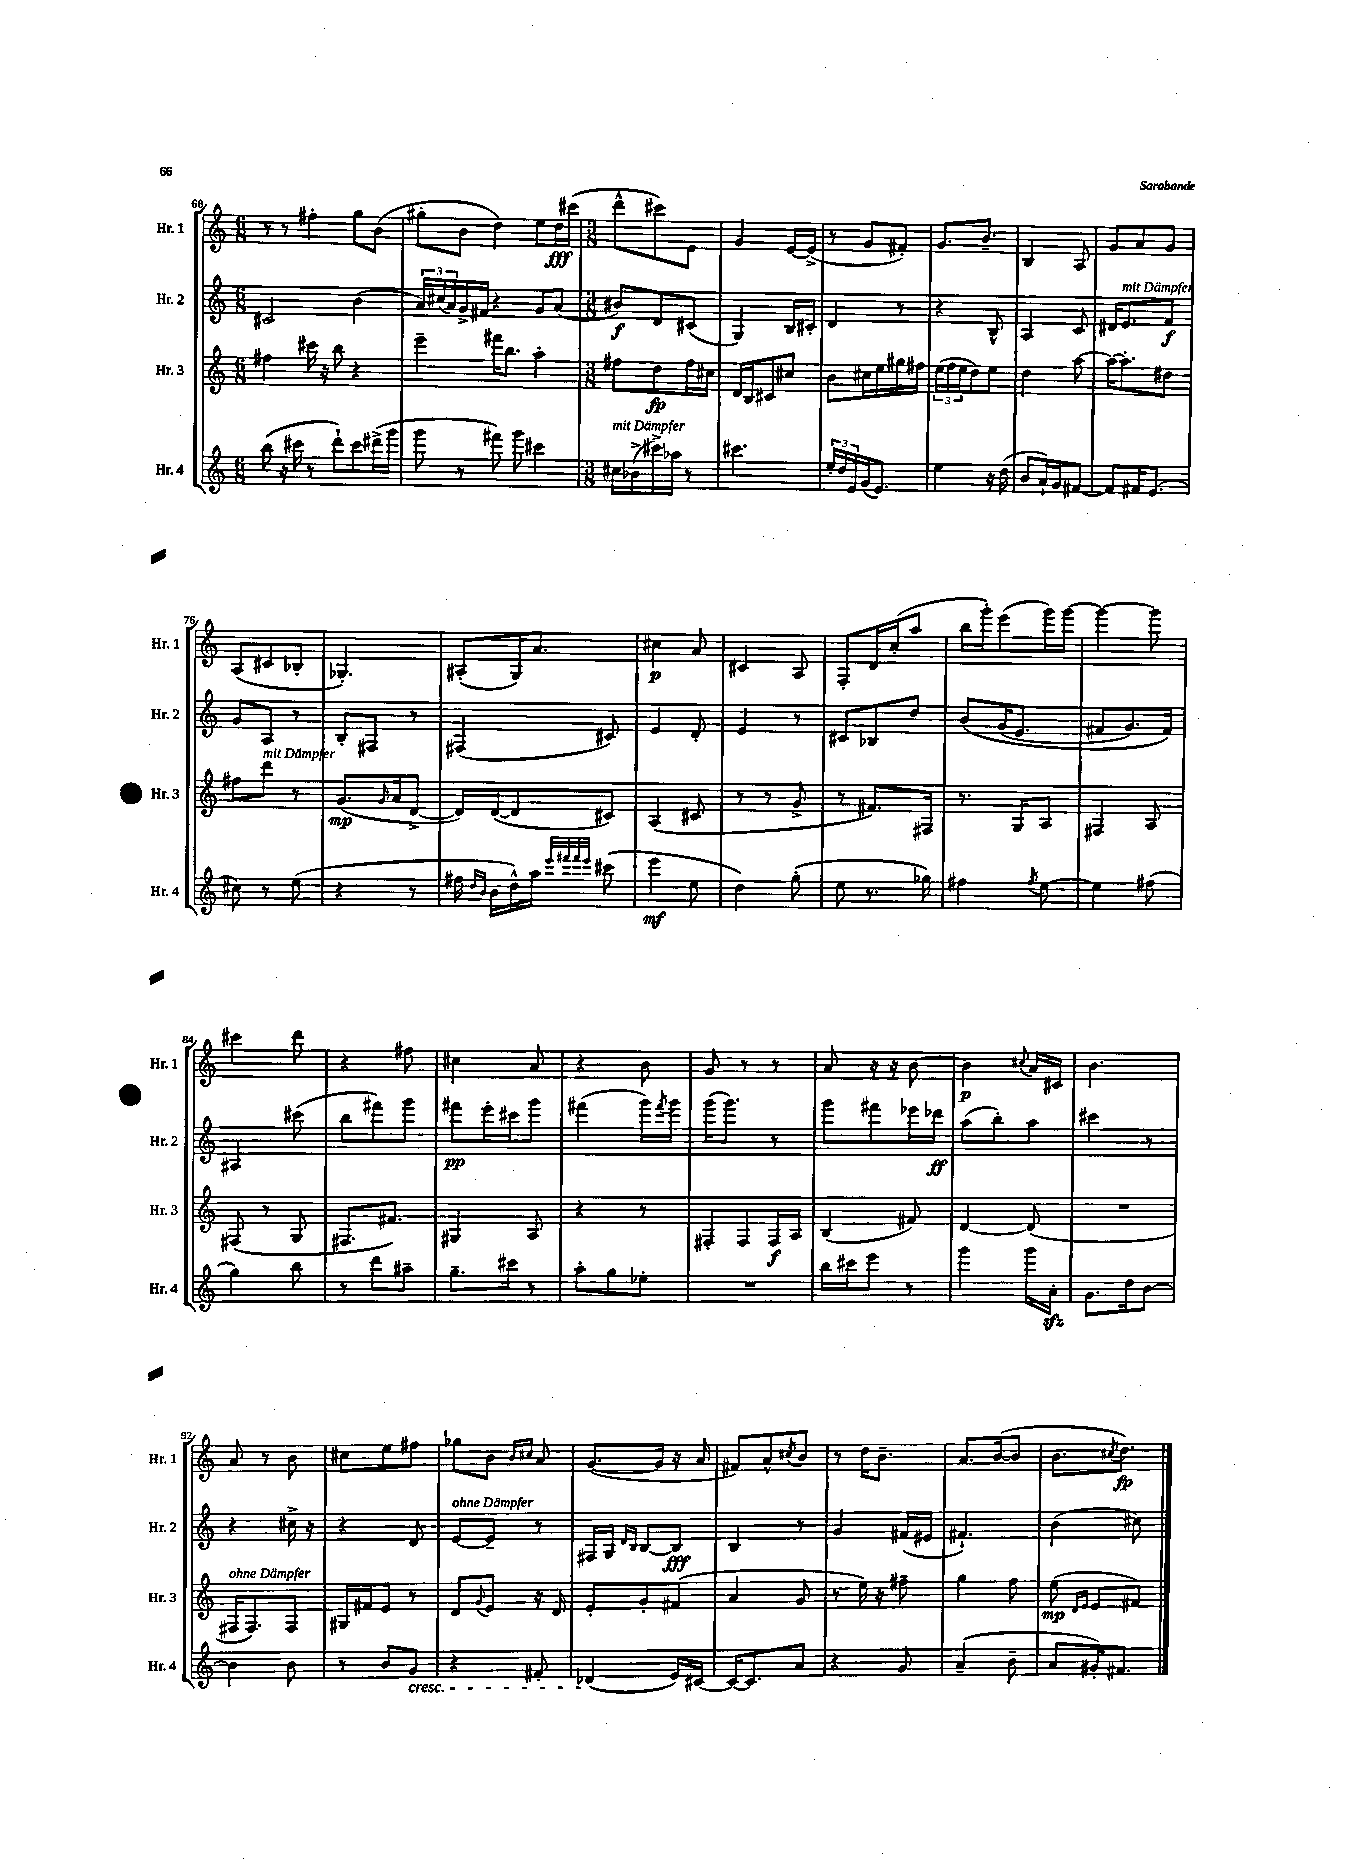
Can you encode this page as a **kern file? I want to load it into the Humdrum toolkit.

**kern	**dynam	**kern	**dynam	**kern	**dynam	**kern	**dynam
*part4	*part4	*part3	*part3	*part2	*part2	*part1	*part1
*staff4	*staff4	*staff3	*staff3	*staff2	*staff2	*staff1	*staff1
*I"Hr. 4	*	*I"Hr. 3	*	*I"Hr. 2	*	*I"Hr. 1	*
*I'Hr. 4	*	*I'Hr. 3	*	*I'Hr. 2	*	*I'Hr. 1	*
*clefG2	*	*clefG2	*	*clefG2	*	*clefG2	*
*k[]	*	*k[]	*	*k[]	*	*k[]	*
*M6/8	*	*M6/8	*	*M6/8	*	*M6/8	*
=68	=68	=68	=68	=68	=68	=68	=68
(8bb\	.	4ff#X\	.	2c#X/	.	8r	.
16r	.	.	.	.	.	8r	.
16ccc#X\	.	.	.	.	.	.	.
8r	.	16ccc#X\	.	.	.	4ff#X'\	.
.	.	16r	.	.	.	.	.
8ddd`\L)	.	8bb\	.	.	.	.	.
8ccc#\	.	4r	.	(4b\	.	8gg\L	.
(16ddd#X^\L	.	.	.	.	.	(8b\J	.
16ggg\JJ	.	.	.	.	.	.	.
=69	=69	=69	=69	=69	=69	=69	=69
8ggg\	.	4eee~\	.	24a/LL)	.	8gg#X'\L	.
.	.	.	.	(24cc#X/	.	.	.
.	.	.	.	24a/)	.	.	.
8r	.	.	.	16g^/	.	8b\J	.
.	.	.	.	16f#X/JJ	.	.	.
8fff#X\)	.	16fff#X\KL	.	4r	.	4dd\)	.
.	.	8.bb\J	.	.	.	.	.
8ggg\	.	.	.	.	.	.	.
4ccc#X\	.	4aa'\	.	8g/L	.	8ee\L	.
.	.	.	.	(8a/J	.	16dd\L	fff
.	.	.	.	.	.	(16ccc#X\JJ	.
=70	=70	=70	=70	=70	=70	=70	=70
*M3/8	*	*M3/8	*	*M3/8	*	*M3/8	*
!LO:TX:a:i:t=mit Dämpfer	!	!	!	!	!	!	!
16cc#X\LL	.	8ff#X\L	.	8b#X/L)	f	8ddd^^\L	.
(16b-X^\	.	.	.	.	.	.	.
16ccc#X^\)	.	8dd\	fp	8d/	.	8ccc#X\)	.
16aa-X\JJ	.	.	.	.	.	.	.
8r	.	16ff#\L	.	(8c#X/J	.	8e\J	.
.	.	16cc#X\JJ	.	.	.	.	.
=71	=71	=71	=71	=71	=71	=71	=71
4.ccc#X\	.	16d/LL	.	4G/)	.	4g/	.
.	.	16B/J	.	.	.	.	.
.	.	8c#X/	.	.	.	.	.
.	.	8cc#X/J	.	16B/LL	.	[16e/LL	.
.	.	.	.	16c#X'/JJ	.	(16e^/JJ]	.
=72	=72	=72	=72	=72	=72	=72	=72
24ee'/LL	.	8b\L	.	4d/	.	8r	.
24dd/	.	.	.	.	.	.	.
24e/	.	.	.	.	.	.	.
(16g/J	.	16cc#X\L	.	.	.	8g/L	.
8.e/J)	.	16ee\	.	.	.	.	.
.	.	16gg#X\	.	8r	.	8f#X'/J)	.
.	.	16ff#X\JJ	.	.	.	.	.
=73	=73	=73	=73	=73	=73	=73	=73
4ee\	.	(24ee\LL	.	4r	.	8.g/L	.
.	.	24ff\	.	.	.	.	.
.	.	24ee\J	.	.	.	.	.
.	.	8dd\)	.	.	.	.	.
.	.	.	.	.	.	8.b~/J	.
16r	.	8ee\J	.	8B^^/	.	.	.
(16dd\	.	.	.	.	.	.	.
=74	=74	=74	=74	=74	=74	=74	=74
8b/L	.	4dd\	.	4A/	.	4B/	.
16a`/L)	.	.	.	.	.	.	.
16g/J	.	.	.	.	.	.	.
[8f#X/J	.	[8aa\	.	8c/	.	8A/	.
=75	=75	=75	=75	=75	=75	=75	=75
8f#/L]	.	16aa\KL_	.	16d#X/KL	.	8g/L	.
!	!	!	!	!LO:TX:a:i:t=mit Dämpfer	!	!	!
.	.	8.aa'\]	.	8.e/	.	.	.
16f#X/K	.	.	.	.	.	8a/	.
(8.e/J	.	.	.	.	.	.	.
.	.	8dd#X\J	.	8f/J	f	8g/J	.
!!LO:LB:g=z
=76	=76	=76	=76	=76	=76	=76	=76
8cc#X\)	.	8ff#X\L	.	8g/L	.	(8A/L	.
!	!	!LO:TX:a:i:t=mit Dämpfer	!	!	!	!	!
8r	.	8ddd\J	.	8A/J	.	8c#X/	.
(8ee\	.	8r	.	8r	.	8B-X'/J	.
=77	=77	=77	=77	=77	=77	=77	=77
4r	.	(8.g/L	mp	8B'/L	.	4.G-X'/)	.
.	.	.	.	8F#X/J	.	.	.
.	.	16qqg/	.	.	.	.	.
.	.	16a/k	.	.	.	.	.
8r	.	[8d^/J	.	8r	.	.	.
=78	=78	=78	=78	=78	=78	=78	=78
16ff#X\	.	16d/LL])	.	(4F#X/	.	(8A#X'/L	.
16qqdd/LL	.	.	.	.	.	.	.
16qqb/JJ	.	.	.	.	.	.	.
16b\LL	.	([16d/J	.	.	.	.	.
16dd^^\)	.	8d/]	.	.	.	16G/K)	.
16aa\JJ	.	.	.	.	.	8.a/J	.
32qqeee/LLL	.	.	.	.	.	.	.
32qqfff#X/	.	.	.	.	.	.	.
32qqfff#/	.	.	.	.	.	.	.
32qqeee/JJJ	.	.	.	.	.	.	.
(8ccc#X\	.	8c#X/J)	.	8c#X/)	.	.	.
=79	=79	=79	=79	=79	=79	=79	=79
4eee\	mf	(4A/	.	4e/	.	4cc#X\	p
8ee\	.	8c#X/	.	8d'/	.	8a/	.
=80	=80	=80	=80	=80	=80	=80	=80
4dd\)	.	8r	.	4e/	.	4c#X/	.
.	.	8r	.	.	.	.	.
(8gg'\	.	8g^/	.	8r	.	8A/	.
=81	=81	=81	=81	=81	=81	=81	=81
8ee\	.	8r	.	8c#X/L	.	8F'/L	.
8.r	.	8.f#X/L)	.	8B-X/	.	16d/L	.
.	.	.	.	.	.	(16cc'/J	.
.	.	.	.	8dd/J	.	8aa/J	.
16gg-X\)	.	16F#X/Jk	.	.	.	.	.
=82	=82	=82	=82	=82	=82	=82	=82
4ff#X\	.	8.r	.	(8b/L	.	16bb\LL	.
.	.	.	.	.	.	16ggg'\J)	.
.	.	.	.	(16g/K	.	(8eee\	.
.	.	16G/KL	.	8.e/J	.	.	.
8qff#/	.	.	.	.	.	.	.
[8ee\	.	8A/J	.	.	.	16ggg\L)	.
.	.	.	.	.	.	[16ggg\JJ	.
=83	=83	=83	=83	=83	=83	=83	=83
4ee\]	.	4F#X/	.	8f#X/L	.	4ggg\_	.
.	.	.	.	8.g/)	.	.	.
(8ff#X\	.	8A/	.	.	.	8ggg\]	.
.	.	.	.	16f#/Jk)	.	.	.
!!LO:LB:g=z
=84	=84	=84	=84	=84	=84	=84	=84
4gg\)	.	(8F#X/	.	4A#X/	.	4ccc#X\	.
.	.	8r	.	.	.	.	.
8bb\	.	8G/	.	(8ccc#X\	.	8ddd\	.
=85	=85	=85	=85	=85	=85	=85	=85
8r	.	8.F#X/L	.	8bb\L	.	4r	.
8ddd\L	.	.	.	8fff#X\)	.	.	.
.	.	8.f#X/J)	.	.	.	.	.
8aa#X~\J	.	.	.	8ggg\J	.	8ff#X\	.
=86	=86	=86	=86	=86	=86	=86	=86
8.gg~\L	.	4G#X/	.	8fff#X\L	pp	4cc#X\	.
.	.	.	.	16eee'\L	.	.	.
16ccc#X\Jk	.	.	.	16ccc#X\J	.	.	.
8r	.	8A/	.	8ggg\J	.	8a/	.
=87	=87	=87	=87	=87	=87	=87	=87
8aa'\L	.	4r	.	(4fff#X\	.	4r	.
8gg\	.	.	.	.	.	.	.
8ee-X'\J	.	8r	.	16ggg\LL)	.	8b\	.
.	.	.	.	8qfff#/	.	.	.
.	.	.	.	16ggg\JJ	.	.	.
=88	=88	=88	=88	=88	=88	=88	=88
4.r	.	8F#X'/L	.	(16ggg\KL	.	8g/	.
.	.	.	.	8.ggg\J)	.	.	.
.	.	8F#/	.	.	.	8r	.
.	.	16F#/L	f	8r	.	8r	.
.	.	16A/JJ	.	.	.	.	.
=89	=89	=89	=89	=89	=89	=89	=89
16bb\LL	.	(4B/	.	8ggg\L	.	8a/	.
16ccc#X\J	.	.	.	.	.	.	.
8eee\J	.	.	.	8fff#X\	.	16r	.
.	.	.	.	.	.	16r	.
8r	.	8f#X/)	.	16eee-X\L	.	[8b\	.
.	.	.	.	16ddd-X\JJ	ff	.	.
=90	=90	=90	=90	=90	=90	=90	=90
4ggg\	.	[4d/	.	(8aa\L	.	4b\]	p
.	.	.	.	8bb'\)	.	.	.
.	.	.	.	.	.	8qqcc#X/	.
16ggg\LL	.	(8d/]	.	8aa\J	.	16a/LL	.
16azz'\JJ	.	.	.	.	.	16c#X/JJ	.
=91	=91	=91	=91	=91	=91	=91	=91
8.g\L	.	4.r	.	4ccc#X\	.	4.b\	.
16dd\k	.	.	.	.	.	.	.
[8b\J	.	.	.	8r	.	.	.
!!LO:LB:g=z
=92	=92	=92	=92	=92	=92	=92	=92
!	!	!LO:TX:a:i:t=ohne Dämpfer	!	!	!	!	!
4b\]	.	16F#X/KL	.	4r	.	8a/	.
.	.	8.F#/)	.	.	.	.	.
.	.	.	.	.	.	8r	.
8b\	.	8F#/J	.	16cc#X^\	.	8b\	.
.	.	.	.	16r	.	.	.
=93	=93	=93	=93	=93	=93	=93	=93
8r	.	16G#X/LL	.	4r	.	8cc#X\L	.
.	.	16f#X/J	.	.	.	.	.
8b/L	.	8e/J	.	.	.	8ee\	.
!LO:TX:b:i:t=cresc.	!	!	!	!	!	!	!
8g/J	.	8r	.	8d/	.	8ff#X\J	.
=94	=94	=94	=94	=94	=94	=94	=94
!	!	!	!	!LO:TX:a:i:t=ohne Dämpfer	!	!	!
4r	.	8d/L	.	[8e/L	.	8gg-X\L	.
.	.	8qqg/	.	.	.	.	.
.	.	8e/J	.	8e~/J]	.	8b\J	.
.	.	.	.	.	.	16qqb/LL	.
.	.	.	.	.	.	16qqcc#X/JJ	.
8f#X'/	.	16r	.	8r	.	8a/	.
.	.	16d/	.	.	.	.	.
=95	=95	=95	=95	=95	=95	=95	=95
(4d-X/	.	8e'/L	.	16F#X/LL	.	([8.g/L	.
.	.	.	.	16G/JJ	.	.	.
.	.	.	.	16qqd/LL	.	.	.
.	.	.	.	16qqB/JJ	.	.	.
.	.	8g'/	.	[8B/L	.	.	.
.	.	.	.	.	.	16g/Jk]	.
16e/LL)	.	(8f#X/J	.	8B/J]	fff	16r	.
[16c#X/JJ	.	.	.	.	.	16a/	.
=96	=96	=96	=96	=96	=96	=96	=96
16c#/KL_	.	4a/	.	4B/	.	8f#X/L)	.
8.c#/]	.	.	.	.	.	.	.
.	.	.	.	.	.	8a^^/	.
.	.	.	.	.	.	8qcc#X/	.
8a/J	.	8g/	.	8r	.	8b/J	.
=97	=97	=97	=97	=97	=97	=97	=97
4r	.	8r	.	4g/	.	8r	.
.	.	16ee\)	.	.	.	16dd\KL	.
.	.	16r	.	.	.	8.b~\J	.
8g/	.	8ff#X~\	.	(16f#X/LL	.	.	.
.	.	.	.	16e#X/JJ	.	.	.
=98	=98	=98	=98	=98	=98	=98	=98
(4a~/	.	4gg\	.	4.f#X`/)	.	8.a/L	.
.	.	.	.	.	.	([16b/k	.
8b~\	.	8ff\	.	.	.	8b/J]	.
=99	=99	=99	=99	=99	=99	=99	=99
8a/L	.	(8ee\	mp	(4b\	.	8.b\L	.
.	.	16qqd/LL	.	.	.	.	.
.	.	16qqe/JJ	.	.	.	.	.
16g#X'/K)	.	8e/L	.	.	.	.	.
.	.	.	.	.	.	8qcc#X/	.
8.f#X/J	.	.	.	.	.	8.dd\J)	fp
.	.	8f#X/J)	.	8cc#X\)	.	.	.
==	==	==	==	==	==	==	==
*-	*-	*-	*-	*-	*-	*-	*-
